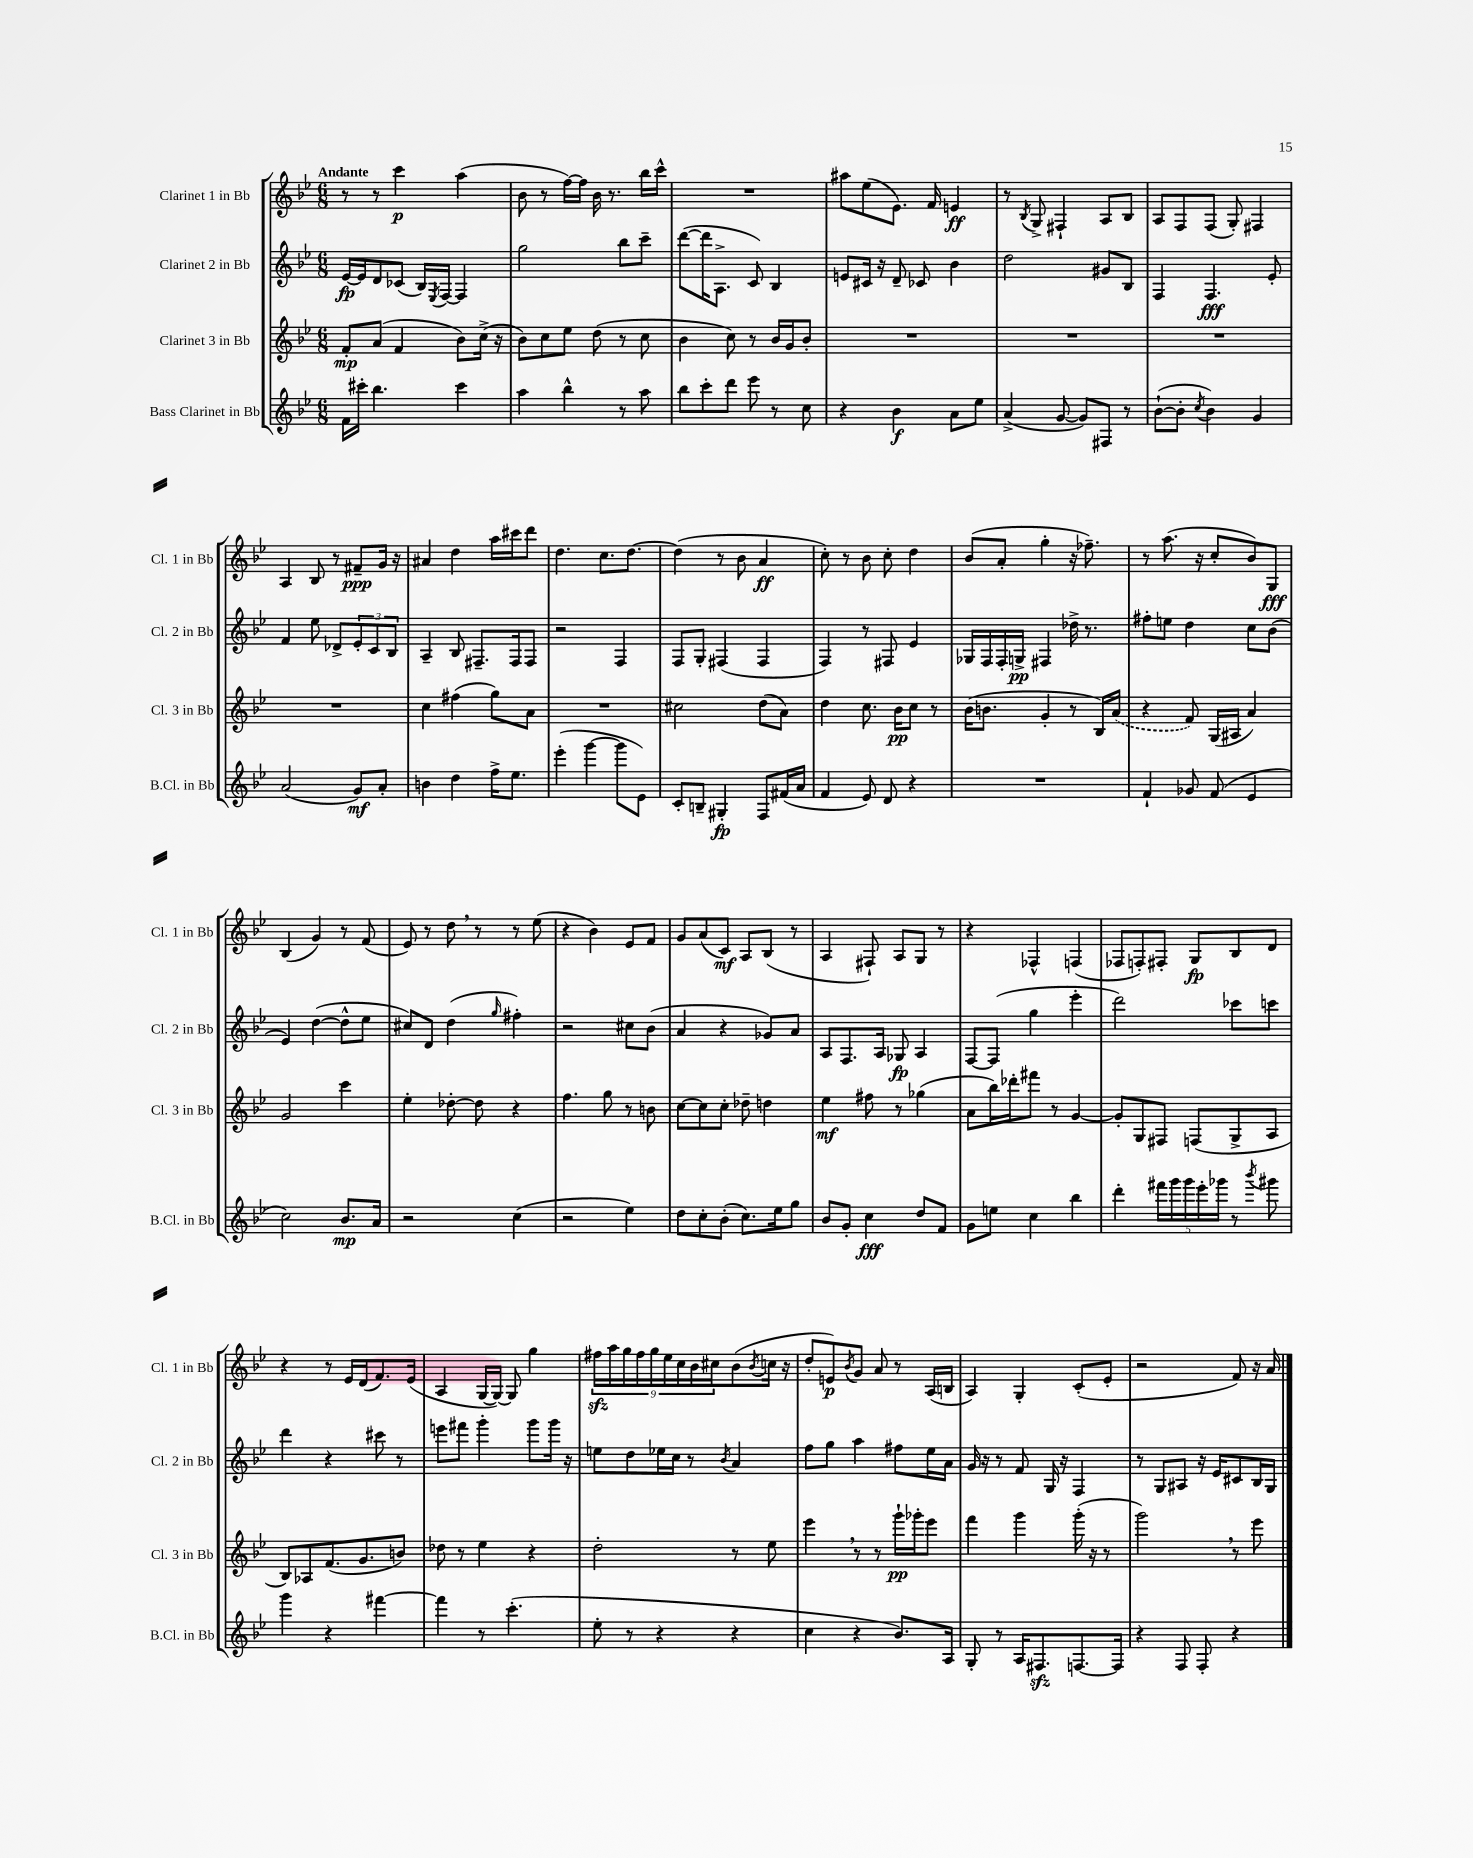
<<
\new StaffGroup <<
\new Staff = "s0" \with { instrumentName = "Clarinet 1 in Bb" shortInstrumentName = "Cl. 1 in Bb" } {
    \clef treble \key bes \major \numericTimeSignature \time 6/8 \tempo "Andante"
    r8 r8 c'''4\p a''4( |
    bes'8 r8 f''16~) f''16 bes'16 r8. bes''16 c'''16-^ |
    R2. |
    ais''8 ees''8( ees'8.) f'16 e'4\ff |
    r8 \acciaccatura { bes8 } g8-> fis4-! a8 bes8 |
    a8 f8 f8( g8-.) fis4 |
    a4 bes8 r8 fis'8--\ppp g'16 r16 |
    ais'4 d''4 a''16 cis'''16 d'''8 |
    d''4. c''8. d''8.~ |
    d''4( r8 bes'8 a'4\ff |
    c''8-.) r8 bes'8 c''8-. d''4 |
    bes'8( a'8-. g''4-. r16 fes''8.--) |
    r8 a''8.( r16 c''8-. bes'8) g8\fff |
    bes4( g'4) r8 f'8( |
    ees'8) r8 d''8 \breathe r8 r8 ees''8( |
    r4 bes'4) ees'8 f'8 |
    g'8 a'8( c'8\mf) a8 bes8( r8 |
    a4 fis8-!) a8 g8 r8 |
    r4 fes4-^ f4( |
    fes8 f8-.) fis8-. g8\fp bes8 d'8 |
    r4 r8 ees'16 d'16( f'8.) ees'16( |
    a4 g16~ g16~) g8 g''4 |
    \tuplet 9/8 { fis''16\sfz a''16 g''16 fis''16 g''16 ees''16 c''16 bes'16 cis''16 } bes'8( \acciaccatura { bes'8 } c''16 r16 |
    d''8-. e'8\p) \acciaccatura { bes'8 } g'8 a'8 r8 a16( b16 |
    a4) g4-. c'8-.( ees'8-. |
    r2 f'8) r16 a'16 \bar "|." |
}
\new Staff = "s1" \with { instrumentName = "Clarinet 2 in Bb" shortInstrumentName = "Cl. 2 in Bb" } {
    \clef treble \key bes \major \numericTimeSignature \time 6/8
    ees'16~\fp ees'16 d'8 ces'8( bes16) \acciaccatura { ees8 } f16~ f4 |
    g''2 bes''8 c'''8-- |
    d'''8~( d'''16 a8.-> c'8) bes4 |
    e'8 cis'16 r16 d'8-- ces'8 bes'4 |
    d''2 gis'8 bes8 |
    f4 f4.\fff ees'8-. |
    f'4 ees''8 des'8-> \tuplet 3/2 { ees'8-. c'8 bes8 } |
    a4-- bes8 fis8.-- fis16 fis8 |
    r2 f4 |
    f8 g8-. fis4( fis4 |
    f4) r8 fis8 ees'4 |
    ges16 f16 f16-. g16->\pp fis4 des''16-> r8. |
    fis''8-. e''8 d''4 c''8 bes'8( |
    ees'4) d''4~( d''8-^ ees''8 |
    cis''8) d'8 d''4( \grace { g''16 } fis''4-.) |
    r2 cis''8 bes'8( |
    a'4 r4 ges'8) a'8 |
    a8 f8. a16 ges8\fp a4 |
    f8~ f8( g''4 ees'''4-. |
    d'''2) ces'''8 c'''8 |
    d'''4 r4 cis'''8 r8 |
    e'''8 fis'''8 g'''4-. g'''8 g'''16 r16 |
    e''8 d''8 ees''16 c''16 r8 \acciaccatura { bes'8 } a'4 |
    f''8 g''8 a''4 fis''8 ees''16 a'16 |
    g'16 r16 r8 f'8 g16 r16 f4 |
    r8 g8 ais8 r16 ees'16 cis'8 bes16 g16 \bar "|." |
}
\new Staff = "s2" \with { instrumentName = "Clarinet 3 in Bb" shortInstrumentName = "Cl. 3 in Bb" } {
    \clef treble \key bes \major \numericTimeSignature \time 6/8
    f'8-.\mp a'8( f'4 bes'8) c''16->( r16 |
    bes'8) c''8 ees''8 d''8( r8 c''8 |
    bes'4 c''8) r8 bes'16 g'16 bes'8-. |
    R2. |
    R2. |
    R2. |
    R2. |
    c''4 fis''4( g''8) a'8 |
    R2. |
    cis''2 d''8( a'8) |
    d''4 c''8. bes'16\pp c''8 r8 |
    bes'16( b'8. g'4-. r8 bes16) \once \slurDashed a'16( |
    r4 f'8) g16( ais16 a'4) |
    g'2 c'''4 |
    ees''4-. des''8~-. des''8 r4 |
    f''4. g''8 r8 b'8 |
    c''8~ c''8 c''8-. des''8-- d''4 |
    ees''4\mf fis''8 r8 ges''4( |
    a'8 bes''16) des'''16-. fis'''8 r8 g'4~ |
    g'8-. g8 fis8 f8( g8-> a8 |
    bes8) aes8 f'8.( g'8. b'8) |
    des''8 r8 ees''4 r4 |
    d''2-. r8 ees''8 |
    ees'''4 \breathe r8 r8 g'''16-!\pp ges'''16-. ees'''8 |
    f'''4 g'''4 g'''16-.( r16 r8 |
    g'''2) \breathe r8 ees'''8 \bar "|." |
}
\new Staff = "s3" \with { instrumentName = "Bass Clarinet in Bb" shortInstrumentName = "B.Cl. in Bb" } {
    \clef treble \key bes \major \numericTimeSignature \time 6/8
    f'16 cis'''16-. bes''4. cis'''4 |
    a''4 bes''4-^ r8 a''8 |
    bes''8 c'''8-. d'''8 ees'''8 r8 c''8 |
    r4 bes'4\f a'8 ees''8 |
    a'4->( g'8~ g'8) fis8 r8 |
    bes'8~-!( bes'8-. \acciaccatura { c''8 } bes'4) g'4 |
    a'2( g'8\mf) a'8-. |
    b'4 d''4 f''16-> ees''8. |
    ees'''4-.( g'''4~ g'''8 ees'8) |
    c'8-. b8-- gis4-.\fp f8 fis'16( a'16 |
    f'4 ees'8) d'8 r4 |
    R2. |
    f'4-! ges'8 f'8( ees'4 |
    c''2) bes'8.\mp a'16 |
    r2 c''4( |
    r2 ees''4) |
    d''8 c''8-. bes'8-.( c''8.) ees''16 g''8 |
    bes'8 g'8-. c''4\fff d''8 f'8 |
    g'8 e''8 c''4 bes''4 |
    d'''4-. \tuplet 5/4 { fis'''16 g'''16 g'''16 ees'''16-. ges'''16 } r8 \acciaccatura { bes'''8 } gis'''8 |
    g'''4 r4 fis'''4~ |
    fis'''4 r8 c'''4.-.( |
    ees''8-. r8 r4 r4 |
    c''4 r4 bes'8.) a16 |
    g8-. r8 a16 fis8.\sfz f8.~ f16 |
    r4 f8 f8-. r4 \bar "|." |
}
>>
>>
\layout { \context { \Score \remove "Bar_number_engraver" } }
